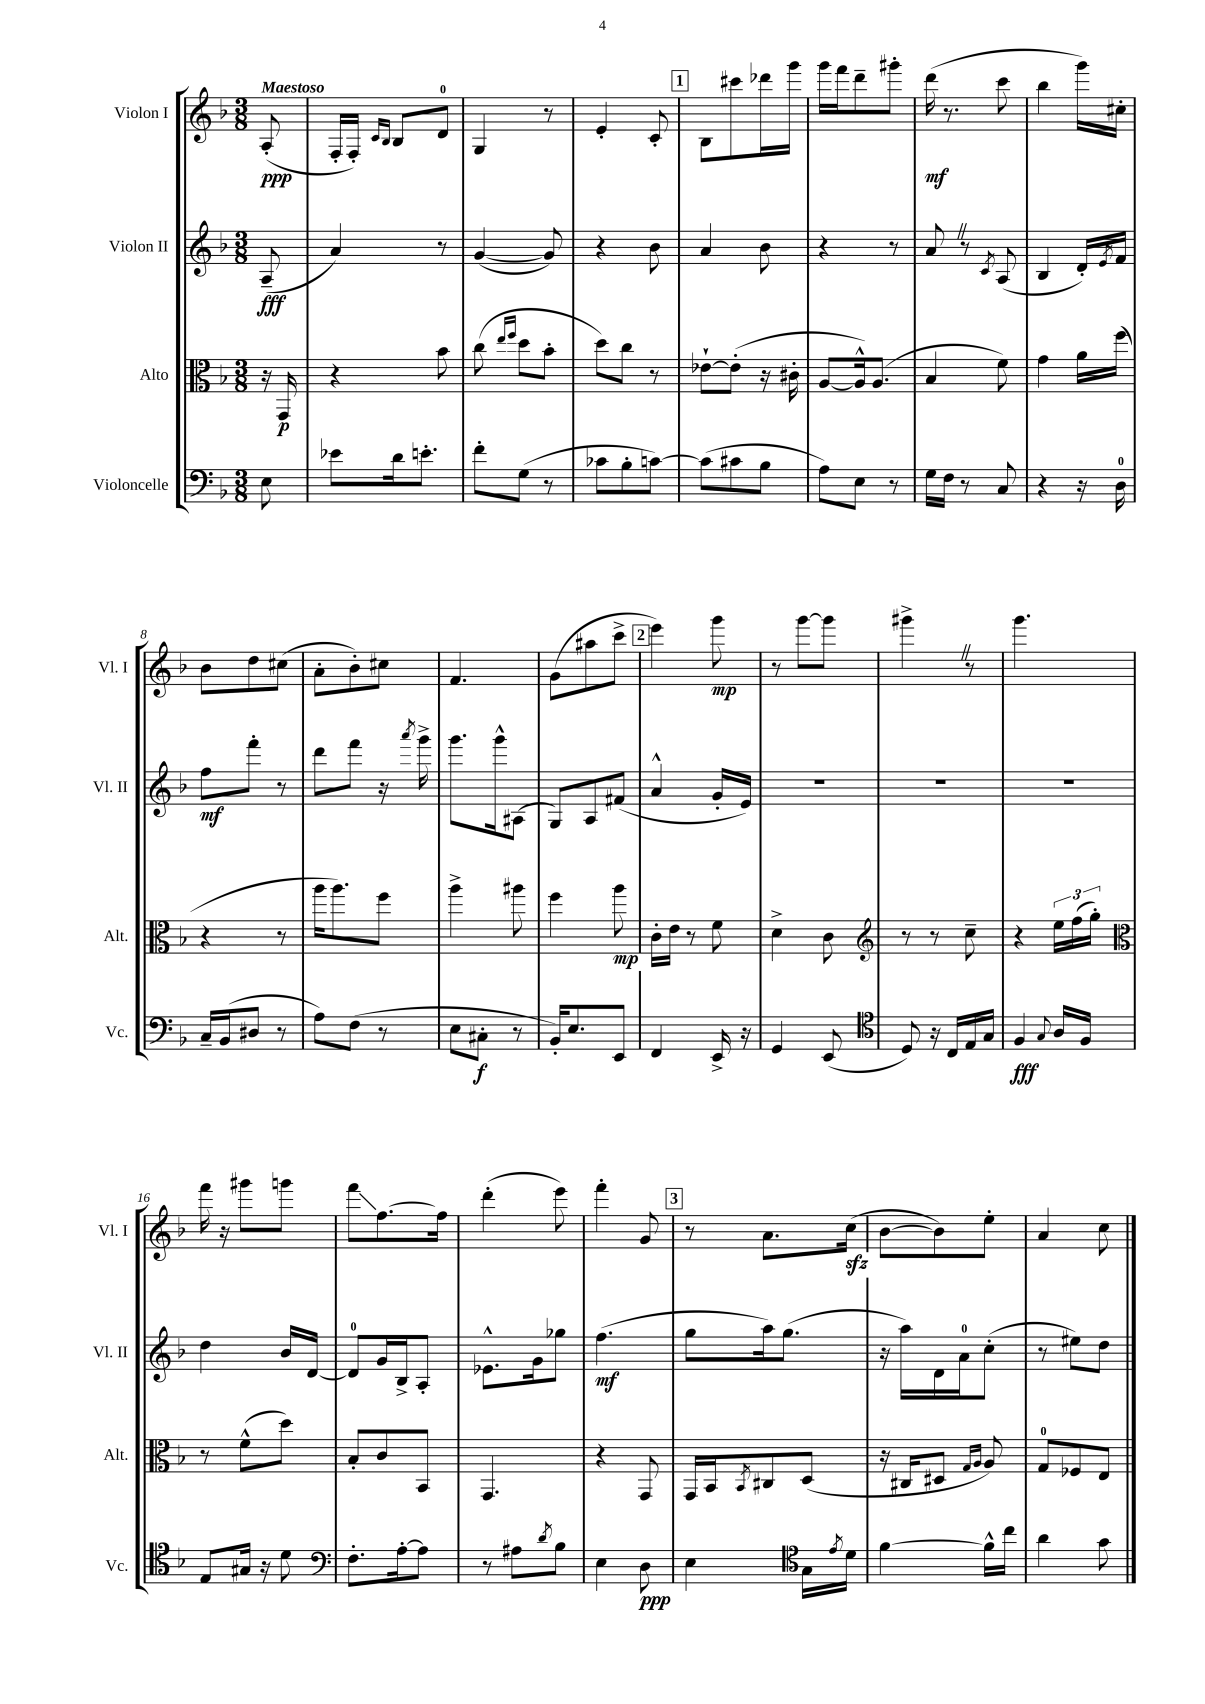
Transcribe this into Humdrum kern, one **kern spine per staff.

**kern	**kern	**kern	**kern
*staff4	*staff3	*staff2	*staff1
*clefF4	*clefC3	*clefG2	*clefG2
*k[b-]	*k[b-]	*k[b-]	*k[b-]
*M3/8	*M3/8	*M3/8	*M3/8
8E\	16r	(8A~/	(8A'/
.	16GG/	.	.
=	=	=	=
8e-\L	4r	4a/)	16F'/LL
.	.	.	16F'/JJ)
.	.	.	16qqc/LL
.	.	.	16qqB-/JJ
16d\k	.	.	8B-/L
8.e'\J	.	.	.
.	8b-\	8r	8d/J
=	=	=	=
8f'\L	(8cc\	([4g/	4G/
.	16qqee/LL	.	.
.	16qqff/JJ	.	.
(8G\J	8dd\L	.	.
8r	8b-'\J	8g/])	8r
=	=	=	=
8c-\L	8dd\L)	4r	4e'/
8B-'\	8cc\J	.	.
[8c\J)	8r	8b-\	8c'/
=	=	=	=
(8c\]L	[8e-`\L	4a/	8B-\L
8c#\	(8e-'\]J	.	8ccc#\
8B-\J	16r	8b-\	16ddd-\L
.	16c#'\	.	16ggg\JJ
=	=	=	=
8A\L)	[8A/L	4r	16ggg\LL
.	.	.	16fff\J
8E\J	16A^^/]k)	.	8ddd~\
.	(8.A/J	.	.
8r	.	8r	8ggg#'\J
=	=	=	=
16G\LL	4B-/	8a/	(16ddd\
16F\JJ	.	.	8.r
8r	.	8r	.
.	.	8qc/	.
8C/	8f\)	(8A/	8ccc\
=	=	=	=
4r	4g\	4B-/	4bb-\
16r	16a\LL	16d'/LL)	16ggg\LL)
.	.	8qe/	.
16D\	(16ff\JJ	16f/JJ	16cc#'\JJ
=	=	=	=
16C~/LL	4r	8ff\L	8b-\L
(16BB-/J	.	.	.
8D#/J	.	8fff'\J	8dd\
8r	8r	8r	(8cc#\J
=	=	=	=
8A\L)	16aa\LK	8ddd\L	8a'\L
.	8.aa\)	.	.
(8F\J	.	8fff\J	8b-'\)
8r	8ff\J	16r	8cc#\J
.	.	8qaaa/	.
.	.	16ggg^\	.
=	=	=	=
8E\L	4aa^\	8.ggg\L	4.f/
8C#'\J	.	.	.
.	.	16ggg^^\k	.
8r	8aa#\	(8A#\J	.
=	=	=	=
16BB-'/LK)	4ff\	8G/L)	(8g\L
8.E/	.	.	.
.	.	8A/	8aa#\
8EE/J	8aa\	(8f#/J	8ccc^\J
=	=	=	=
4FF/	16c'\LL	4a^^/	4eee\)
.	16e\JJ	.	.
.	8r	.	.
16EE^/	8f\	16g'/LL	8ggg\
16r	.	16e/JJ)	.
=	=	=	=
4GG/	4d^\	4.r	8r
.	.	.	[8ggg\L
(8EE/	8c\	.	8ggg\]J
=	=	=	=
*clefC4	*clefG2	*	*
8D/)	8r	4.r	4ggg#^\
16r	8r	.	.
16C/LL	.	.	.
16E/	8cc~\	.	8r
16G/JJ	.	.	.
=	=	=	=
4F/	4r	4.r	4.ggg\
8qqG/	.	.	.
16A/LL	24ee\LL	.	.
.	(24ff\	.	.
16F/JJ	.	.	.
.	24gg'\JJ)	.	.
=	=	=	=
*	*clefC3	*	*
8E/L	8r	4dd\	16fff\
.	.	.	16r
16G#/Jk	(8f^^\L	.	8ggg#\L
16r	.	.	.
8d\	8dd\J)	16b-/LL	8ggg\J
.	.	[16d/JJ	.
=	=	=	=
*clefF4	*	*	*
8.F'\L	8B-'/L	8d/]L	8fff\L
.	8c/	16g/L	[8.ff\
[16A'\k	.	16B-^/J	.
8A\]J	8BB-/J	8A'/J	.
.	.	.	16ff\]Jk
=	=	=	=
8r	4.GG/	8.e-^^\L	(4ddd'\
8A#\L	.	.	.
.	.	16g\k	.
8qd/	.	.	.
8B-\J	.	8gg-\J	8eee\)
=	=	=	=
4E\	4r	(4.ff\	4fff'\
8D\	8GG/	.	8g/
=	=	=	=
4E\	16GG/LL	8gg\L	8r
.	16BB-/J	.	.
.	8qBB-/	.	.
.	8C#/	16aa\k)	8.a\L
.	.	(8.gg\J	.
*clefC4	*	*	*
16G\LL	(8D/J	.	.
8qe/	.	.	.
16d\JJ	.	.	(16cc\Jk
=	=	=	=
[4f\	16r	16r	[8b-\L
.	16C#/LK	16aa\LL)	.
.	8D#/J	16d\	8b-\])
.	.	16a\J	.
.	16qqG/LL	.	.
.	16qqA/JJ	.	.
16f^^\]LL	8A/)	(8cc'\J	8ee'\J
16cc\JJ	.	.	.
=	=	=	=
4a\	8G/L	8r	4a/
.	8F-/	8ee#\L)	.
8g\	8E/J	8dd\J	8cc\
==	==	==	==
*-	*-	*-	*-
